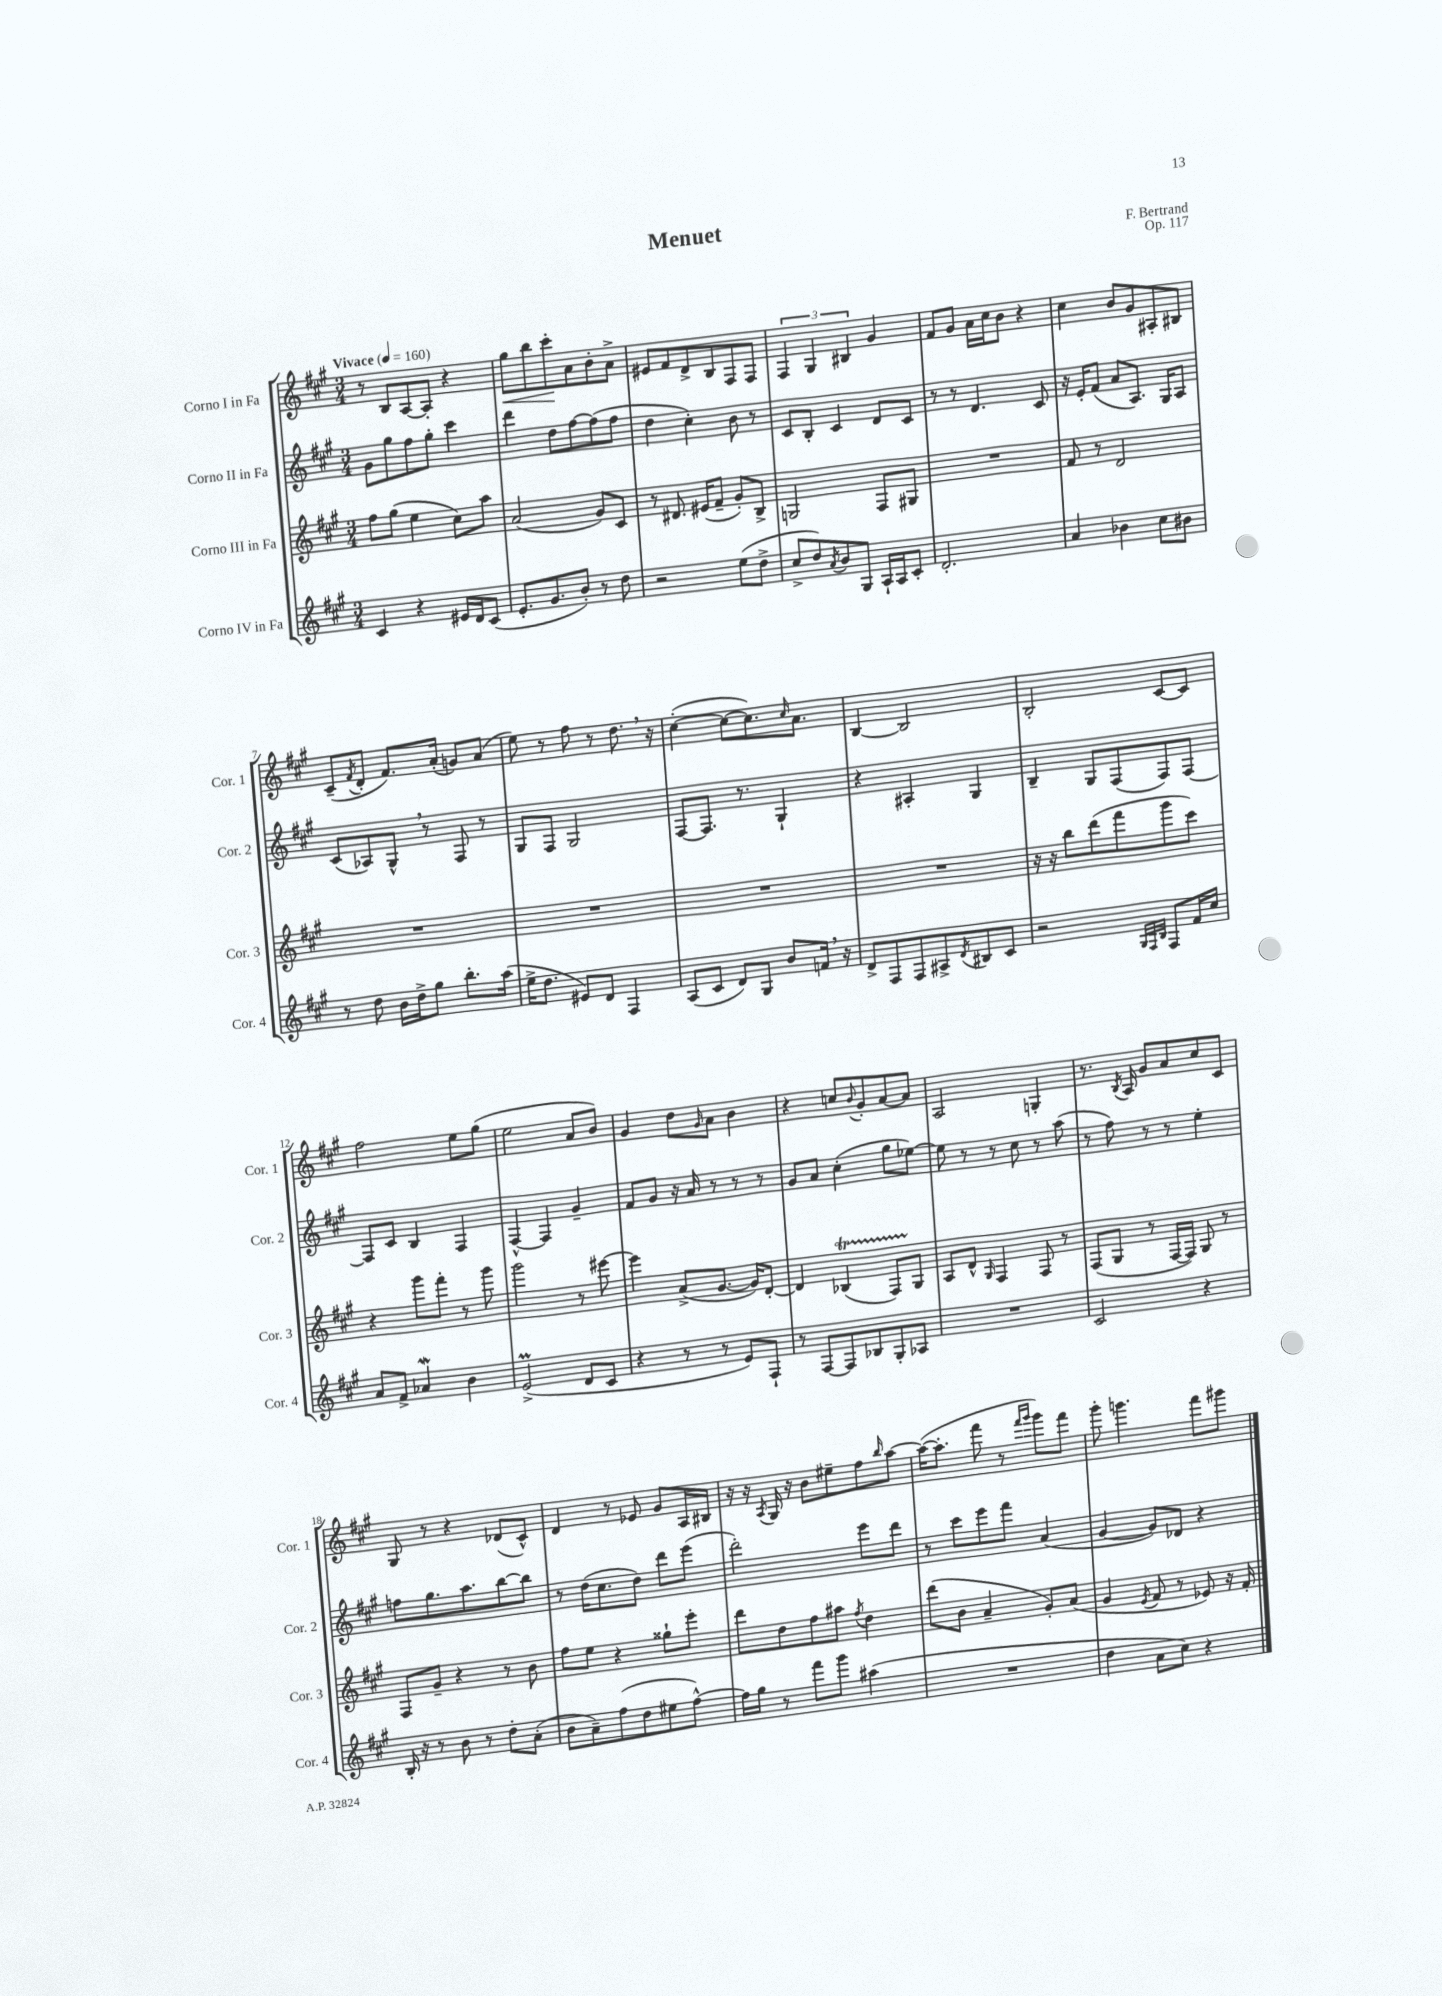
\header { title = "Menuet" composer = "F. Bertrand" opus = "Op. 117" }
<<
\new StaffGroup <<
\new Staff = "s0" \with { instrumentName = "Corno I in Fa" shortInstrumentName = "Cor. 1" } {
    \clef treble \key a \major \numericTimeSignature \time 3/4 \tempo "Vivace" 4 = 160
    r8 b8 a8~ a8-. r4 |
    gis''8\< b''8 cis'''8-.\! a'8 b'8-. a'8-> |
    eis'8 fis'8 d'8-> b8 fis8 fis8 |
    \tuplet 3/2 { fis4 gis4 bis4 } gis'4 |
    fis'8 gis'8 a'16 cis''16 b'8 r4 |
    cis''4 b'8 gis'8 ais8-. bis8 |
    cis'8--( \acciaccatura { fis'8 } d'8-. fis'8.) a'16-.( g'8) a'8( |
    e''8) r8 fis''8 r8 d''8. \breathe r16 |
    cis''4~-.( cis''8~ cis''8.) \grace { cis''16 } a'8. |
    b4~ b2 |
    b2-. cis'8~ cis'8 |
    fis''2 e''8 gis''8( |
    e''2 a'8 b'8) |
    gis'4 d''8 \grace { gis'16 } a'8 b'4 |
    r4 c''8 \appoggiatura { b'8 } gis'8-. a'8~ a'8 |
    a2 g4-. |
    r8. \acciaccatura { b8 } a16 gis'8 a'8 cis''8 cis'8 |
    gis8 r8 r4 des'8( cis'8-^) |
    d'4 r8 ees'8 gis'8 a16 bis16 |
    r16 r16 \acciaccatura { a8 } gis16 r16 b'8 eis''8-- fis''8 \grace { b''16 } a''8~ |
    a''16~( a''8.-. fis'''8 r8 \grace { fis'''16 gis'''16 } gis'''8) fis'''8 |
    gis'''8-. g'''4. fis'''8 gis'''8 \bar "|." |
}
\new Staff = "s1" \with { instrumentName = "Corno II in Fa" shortInstrumentName = "Cor. 2" } {
    \clef treble \key a \major \numericTimeSignature \time 3/4
    gis'8 gis''8 fis''8 gis''8-. cis'''4 |
    d'''4 d''8 fis''8~ fis''8( fis''8 |
    d''4 cis''4-.) b'8 r8 |
    cis'8 b8-. cis'4 d'8 cis'8 |
    r8 r8 d'4. cis'8 |
    r16 e'16-. fis'8( a'8 a8.) gis16 a8 |
    cis'8( aes8) gis8-^ \breathe r8 fis8 r8 |
    gis8 fis8 gis2 |
    fis8~ fis8. r8. gis4-! |
    r4 ais4-. gis4 |
    b4-- gis8 fis8( fis8) fis8~ |
    fis8 cis'8 b4 fis4 |
    fis4~-^ fis4 gis'4-- |
    fis'8 gis'8 r16 a'16 r8 r8 r8 |
    gis'8 a'8 cis''4-.( gis''8 ees''8~) |
    ees''8 r8 r8 cis''8 r8 a''8( |
    r8 fis''8) r8 r8 e''4-. |
    f''8 gis''8. a''8. b''8~ b''8 |
    r8 d''16( cis''8. d''8) d'''8 e'''8( |
    d'''2-.) e'''8 d'''8 |
    r8 cis'''8 e'''8 fis'''8 a'4( |
    gis'4~ gis'8) des'8 r4 \bar "|." |
}
\new Staff = "s2" \with { instrumentName = "Corno III in Fa" shortInstrumentName = "Cor. 3" } {
    \clef treble \key a \major \numericTimeSignature \time 3/4
    fis''8 gis''8( e''4 cis''8) a''8 |
    a'2( gis'8) cis'8 |
    r8 dis'8. eis'16( fis'8-- gis'8-.) b8-> |
    g2 fis8 gis8 |
    R2. |
    fis'8 r8 d'2 |
    R2. |
    R2. |
    R2. |
    R2. |
    r16 r16 b''8 d'''8( fis'''8 gis'''8 cis'''8) |
    r4 gis'''8 fis'''8-. r8 gis'''8 |
    gis'''2 r8 eis'''8~ |
    eis'''4 a'8->( gis'8.~ gis'16) d'8~-. |
    d'4 bes4\startTrillSpan( fis8) gis8\stopTrillSpan |
    a8 d'8-^ \grace { gis16 } fis4 fis8 r8 |
    fis8( gis8 r8 fis16~ fis16) gis8 r8 |
    fis8 gis'8-- r4 r8 b'8 |
    fis''8 e''8 r4 gisis''8-! e'''8-. |
    d'''8 d''8 fis''8 ais''8 \acciaccatura { fis''8 } d''4 |
    d'''8( b'8 a'4-- gis'8-.) a'8( |
    gis'4 \acciaccatura { e'8 } fis'8 r8 ees'8) r16 fis'16-. \bar "|." |
}
\new Staff = "s3" \with { instrumentName = "Corno IV in Fa" shortInstrumentName = "Cor. 4" } {
    \clef treble \key a \major \numericTimeSignature \time 3/4
    cis'4 r4 eis'16 d'16 cis'8( |
    e'8.-. gis'8. b'8-.) r8 d''8 |
    r2 e''8( d''8-> |
    cis''8-> d''8) \acciaccatura { a'8 } b'8 gis8 a16-! a16 cis'8-. |
    d'2.-. |
    a'4 bes'4 cis''8 bis'8 |
    r8 d''8 b'16 d''16-> gis''8 b''8.-. a''16( |
    e''16-> d''8. eis'8) d'8 fis4 |
    a8( cis'8 d'8) gis8 b'8 f'16 \breathe r16 |
    d'8-> fis8 fis8 ais8-> \acciaccatura { d'8 } bis8 cis'8 |
    r2 \grace { gis32 fis32 b32 } fis8 fis'16 cis''16 |
    a'8 fis'8-> aes'4\mordent b'4 |
    e'2->\prall( d'8 cis'8 |
    r4 r8 r8 e'8) fis8-! |
    r8 fis8~ fis8 bes8 gis8-. aes8 |
    R2. |
    cis'2 r4 |
    b16-. r16 r8 b'8 r8 d''8-. a'8-.( |
    b'8 a'8--) fis''8( d''8 eis''8 fis''8~-^) |
    fis''16 gis''16 r8 fis'''8 gis'''8 ais''4( |
    R2. |
    d''4 a'8 cis''8) r4 \bar "|." |
}
>>
>>
